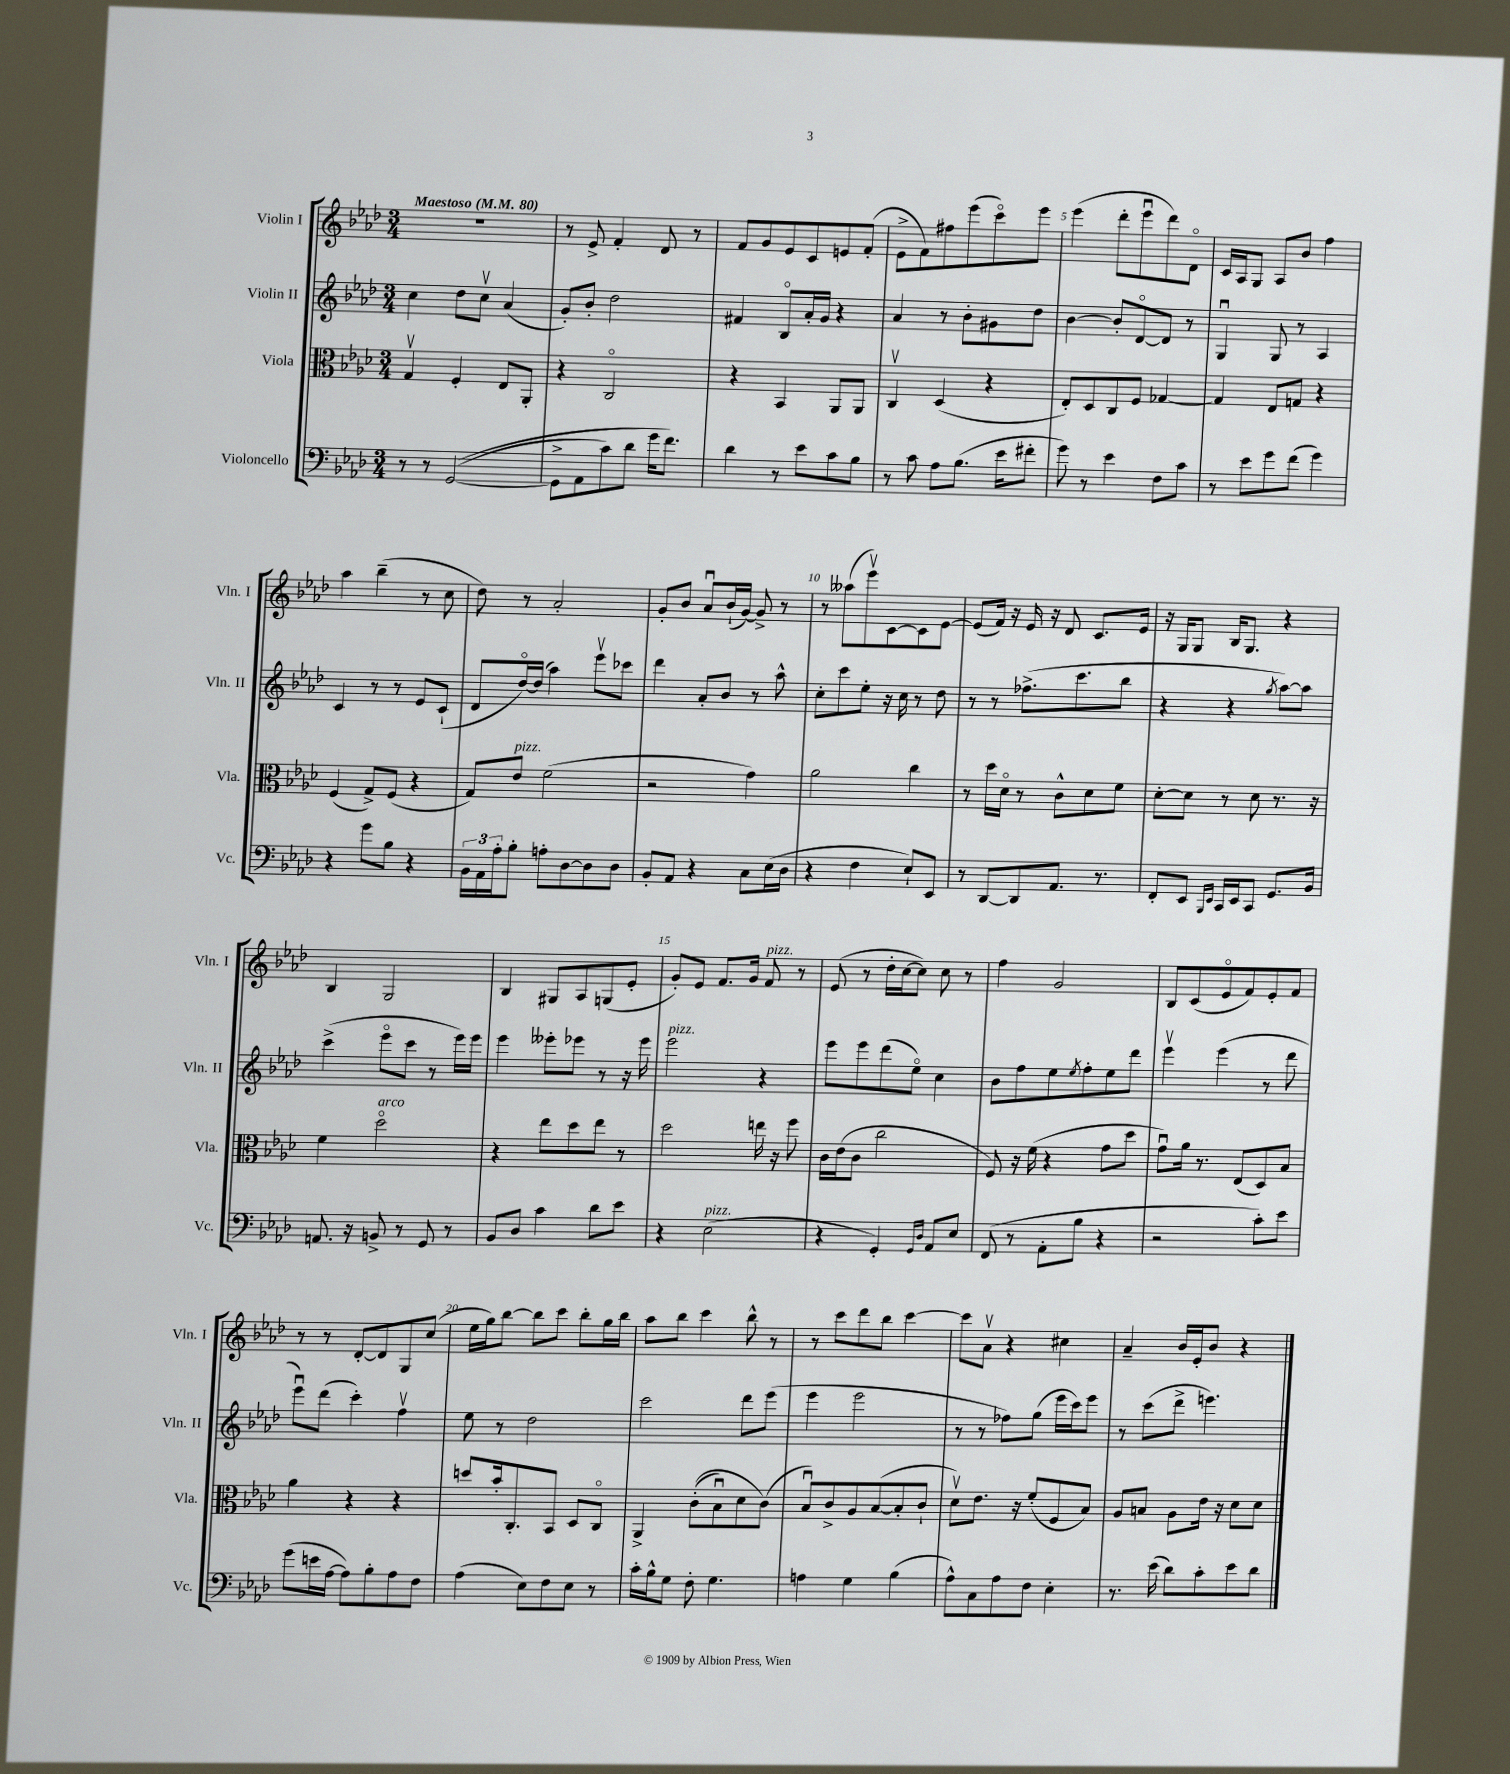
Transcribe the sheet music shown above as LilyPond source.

<<
\new StaffGroup <<
\new Staff = "s0" \with { instrumentName = "Violin I" shortInstrumentName = "Vln. I" } {
    \clef treble \key aes \major \numericTimeSignature \time 3/4 \tempo "Maestoso" 4 = 80
    R2. |
    r8 ees'8-> f'4-. des'8 r8 |
    f'8 g'8 ees'8 c'8 e'8 f'8-.( |
    ees'8-> f'8) fis''8 ees'''8( c'''8\flageolet) ees'''8 |
    ees'''4( des'''8-. ees'''8\downbow des'''8) des'8\flageolet |
    c'16 aes16 g8 aes8 bes'8 f''4 |
    aes''4 bes''4--( r8 c''8 |
    des''8) r8 aes'2-. |
    g'8-. bes'8 aes'8\downbow bes'16-!( g'16~) g'8-> r8 |
    r8 aeses''8( ees'''8\upbow) c'8~ c'8 ees'8~ |
    ees'8( f'16) r16 ees'16 r16 des'8 c'8. ees'16 |
    r16 g16 g8 bes16 g8. r4 |
    bes4 g2 |
    bes4 gis8 aes8 g8( ees'8-. |
    g'8-.) ees'8 f'8. g'16 f'8^\markup { \italic "pizz." } r8 |
    ees'8( r8 des''16-. c''16~ c''8) c''8 r8 |
    f''4 g'2 |
    bes8 c'8( ees'8\flageolet f'8) ees'8-. f'8 |
    r8 r8 des'8~-. des'8 g8 c''8( |
    ees''16 g''16) bes''8~ bes''8 c'''8 bes''8-. g''16 bes''16 |
    aes''8 bes''8 c'''4 bes''8-^ r8 |
    r8 c'''8 des'''8 bes''8 c'''4~ |
    c'''8 aes'8\upbow r4 cis''4 |
    aes'4-- bes'16 ees'16-. bes'8 r4 \bar "|." |
}
\new Staff = "s1" \with { instrumentName = "Violin II" shortInstrumentName = "Vln. II" } {
    \clef treble \key aes \major \numericTimeSignature \time 3/4
    c''4 des''8 c''8\upbow aes'4( |
    g'8-.) bes'8-. des''2 |
    fis'4 bes8\flageolet aes'16-. g'16 r4 |
    aes'4 r8 bes'8-. gis'8 des''8 |
    bes'4~ bes'8-. des'8~\flageolet des'8 r8 |
    g4\downbow g8 r8 aes4 |
    c'4 r8 r8 ees'8 c'8-!( |
    des'8 des''16~\flageolet) des''16( aes''4) ees'''8\upbow ces'''8 |
    des'''4 aes'8-. bes'8 r8 aes''8-^ |
    c''8-. c'''8 ees''8-. r16 c''16 r8 des''8 |
    r8 r8 fes''8.->( c'''8. bes''8 |
    r4 r4 \acciaccatura { g''8 } aes''8~) aes''8 |
    c'''4->( ees'''8\flageolet c'''8 r8 ees'''16) ees'''16 |
    ees'''4 eeses'''8-. ees'''8 r8 r16 ees'''16 |
    ees'''2^\markup { \italic "pizz." } r4 |
    ees'''8 ees'''8 des'''8( ees''8\flageolet) c''4 |
    bes'8 f''8 ees''8 \acciaccatura { ees''8 } f''8-. ees''8 des'''8 |
    ees'''4\upbow ees'''4( r8 des'''8 |
    ees'''8\downbow) des'''8( c'''4-.) f''4\upbow |
    ees''8 r8 des''2 |
    c'''2 des'''8 ees'''8( |
    ees'''4 ees'''2 |
    r8 r8 fes''8) g''8( ees'''16 c'''16) ees'''8 |
    r8 c'''8( des'''8-> e'''4.) \bar "|." |
}
\new Staff = "s2" \with { instrumentName = "Viola" shortInstrumentName = "Vla." } {
    \clef alto \key aes \major \numericTimeSignature \time 3/4
    g4\upbow f4-. ees8 aes,8-. |
    r4 c2\flageolet |
    r4 bes,4 aes,8 aes,8 |
    c4\upbow des4( r4 |
    ees8-.) des8 c8 f8 ges4~ |
    ges4 ees8 g8 r4 |
    f4( g8->) f8( r4 |
    g8) ees'8^\markup { \italic "pizz." } f'2( |
    r2 g'4) |
    aes'2 c''4 |
    r8 des''16 des'16\flageolet r8 c'8-^ des'8 f'8 |
    des'8~-. des'8 r8 des'8 r8. r16 |
    f'4 des''2\flageolet^\markup { \italic "arco" } |
    r4 ees''8 des''8 ees''8 r8 |
    des''2 e''16 r16 f''8 |
    c'16 ees'16( c'8 c''2 |
    f8) r16 f'16( r4 g'8 des''8 |
    g'8\downbow) aes'16 r8. ees8( des8) bes8 |
    aes'4 r4 r4 |
    d''8 bes'16-. c8.-. bes,8 des8 c8\flageolet |
    aes,4-> c'8-.(\( bes8\downbow) des'8 c'8(\) |
    bes8\downbow) c'8-> aes8 bes8~( bes8-. c'8-! |
    des'8\upbow) ees'8. r16 f'8-.( f8 bes8) |
    aes8 b8 aes8 ees'16 r16 des'8 des'8 \bar "|." |
}
\new Staff = "s3" \with { instrumentName = "Violoncello" shortInstrumentName = "Vc." } {
    \clef bass \key aes \major \numericTimeSignature \time 3/4
    r8 r8 g,2~(\( |
    g,8-> aes,8 c'8) des'8 g'16 f'8.\) |
    des'4 r8 ees'8 c'8 bes8 |
    r8 c'8 aes8 bes8.( ees'16 fis'8-. |
    g'8) r8 ees'4 f8 c'8 |
    r8 ees'8 g'8 f'8( g'4) |
    r4 g'8 bes8 r4 |
    \tuplet 3/2 { bes,16 aes,16 aes16-. } bes8-. a8-. des8~ des8 des8 |
    bes,8-. aes,8 r4 c8 ees16( des16 |
    r4 f4 ees8-!) ees,8 |
    r8 des,8~ des,8 aes,8. r8. |
    f,8-. ees,8 \grace { bes,,16 ees,16 } c,16 ees,16 c,8 g,8. bes,16 |
    a,8. r16 b,8-> r8 g,8 r8 |
    bes,8 des8 c'4 des'8 ees'8 |
    r4 ees2^\markup { \italic "pizz." }( |
    r4 g,4-.) \grace { g,16 des16 } aes,8 ees8 |
    f,8( r8 aes,8-. bes8 r4 |
    r2 c'8-.) ees'8 |
    g'8( e'16 aes16~ aes8) bes8-. aes8 f8 |
    aes4( ees8) f8 ees8 r8 |
    c'16-. bes16-^ g8 f8-. g4. |
    a4 g4 bes4( |
    aes8-^) c8 aes8 f8 ees4-. |
    r8. ees'16( des'8) c'8-. ees'8 des'8 \bar "|." |
}
>>
>>
\layout { \context { \Score \override BarNumber.break-visibility = ##(#f #t #t) barNumberVisibility = #(every-nth-bar-number-visible 5) } }
